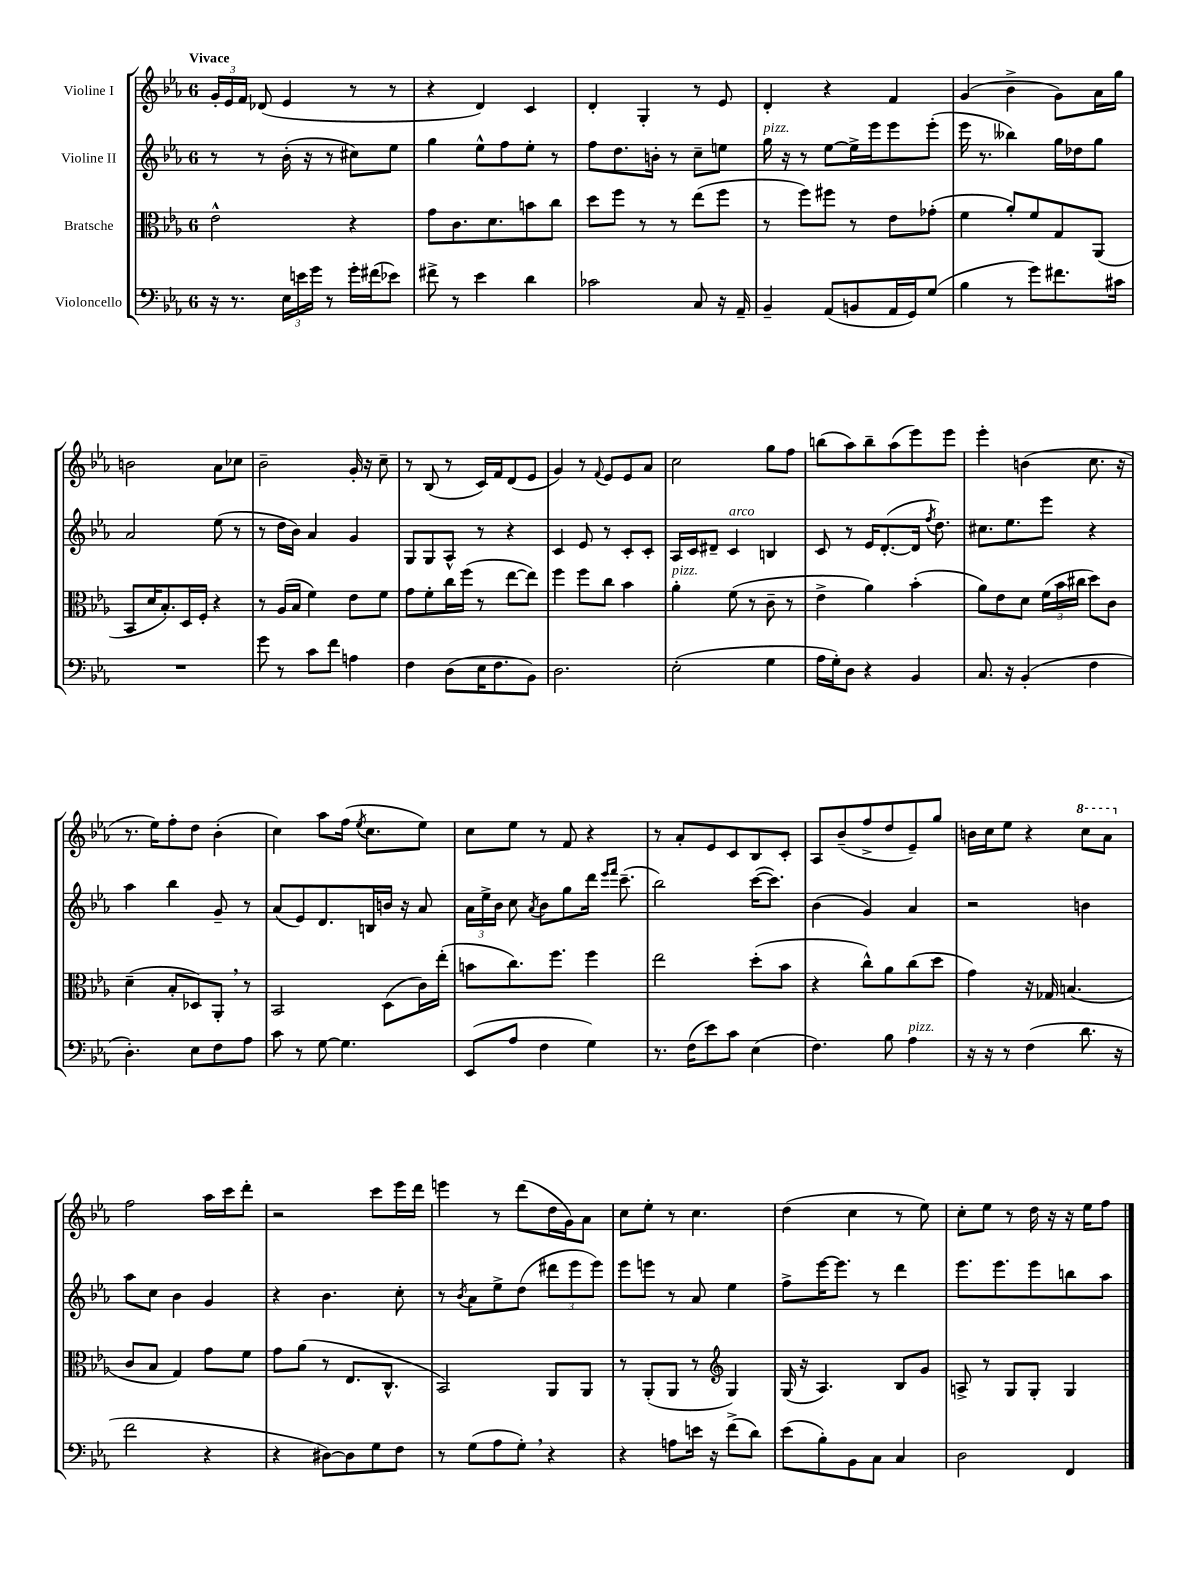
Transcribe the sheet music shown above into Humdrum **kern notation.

**kern	**kern	**kern	**kern
*staff4	*staff3	*staff2	*staff1
*clefF4	*clefC3	*clefG2	*clefG2
*k[b-e-a-]	*k[b-e-a-]	*k[b-e-a-]	*k[b-e-a-]
*M6/8	*M6/8	*M6/8	*M6/8
16r	2e-^^	8r	24g'
.	.	.	24e-
8.r	.	.	.
.	.	.	24f
.	.	8r	(8d-
24E-	.	(16b-'	4e-
24e	.	.	.
.	.	16r	.
24g	.	.	.
8r	.	8r	.
16g'	4r	8cc#)	8r
(16f#	.	.	.
8e-)	.	8ee-	8r
=	=	=	=
8f#^	8g	4gg	4r
8r	8.c	.	.
4e-	.	8ee-^^	4d)
.	8.d	.	.
.	.	8ff	.
4d	8b	8ee-'	4c
.	8cc	8r	.
=	=	=	=
2c-	8dd	8ff	4d'
.	8ff	8.dd	.
.	8r	.	4G'
.	.	16b'	.
.	8r	8r	.
8C	(8ee-	8cc~	8r
16r	8ff	8ee	8e-
16AA-~	.	.	.
=	=	=	=
4BB-~	8r	16gg	4d'
.	.	16r	.
.	8ff)	8r	.
(8AA-	8ff#	[8ee-	4r
8BB	8r	16ee-^]	.
.	.	16eee-	.
16AA-	8e-	8eee-	4f
16GG)	.	.	.
(8G	(8g-'	(8eee-'	.
=	=	=	=
4B-	4f	16eee-	(4g
.	.	8.r	.
8r	8a-')	4bb--)	4b-^
8g)	8f	.	.
8.f#	8G	16gg	8g)
.	.	16dd-	.
.	(8AA-	8gg	16a-
16c#	.	.	16gg
=	=	=	=
2.r	8BB-	2a-	2b
.	16d	.	.
.	8.B-')	.	.
.	16D	.	.
.	16F'	.	.
.	4r	(8ee-	8a-
.	.	8r	8cc-
=	=	=	=
8g	8r	8r	2b-~
8r	(16A-	16dd	.
.	16B-	16b-)	.
8c	4f)	4a-	.
8f	.	.	.
4A	8e-	4g	16g'
.	.	.	16r
.	8f	.	8cc~
=	=	=	=
4F	8g	8G	8r
.	8f'	8G	(8B-
(8D	16cc	8A-^^	8r
.	(16ff	.	.
16E-	8r	8r	16c)
8.F	.	.	16f
.	[8ee-	4r	(8d
8BB-)	8ee-])	.	8e-
=	=	=	=
2.D	4ff	4c	4g)
.	8ff	8e-	8r
.	.	.	8qqf
.	8cc	8r	8e-
.	4b-	8c'	8e-
.	.	8c'	8a-
=	=	=	=
(2E-'	4a-'	16A-	2cc
.	.	16c	.
.	.	8d#~	.
.	(8f	4c	.
.	8r	.	.
4G	8c~	4B	8gg
.	8r	.	8ff
=	=	=	=
16A-	4e-^	8c	(8bb
16G')	.	.	.
8D	.	8r	8aa-)
4r	4a-)	16e-	8bb~
.	.	([8.d'	.
.	.	.	(8aa-
4BB-	(4b-'	16d]	8eee-)
.	.	8qff	.
.	.	8.dd)	.
.	.	.	8eee-
=	=	=	=
8.C	8a-)	8.cc#	4eee-'
.	8e-	.	.
16r	.	8.ee-	.
(4BB-'	8d	.	(4b
.	(24f	8eee-	.
.	24b-	.	.
.	24cc#	.	.
4F	8dd)	4r	8.cc
.	8c	.	.
.	.	.	16r
=	=	=	=
4.D')	(4d~	4aa-	8.r
.	.	.	16ee-)
.	8B-'	4bb-	8ff'
8E-	8D-)	.	8dd
8F	8AA-'	8g~	(4b-'
8A-	8r	8r	.
=	=	=	=
8c	2BB-	(8a-	4cc)
8r	.	8e-)	.
[8G	.	8.d	8aa-
4.G]	.	.	(16ff
.	.	.	8qee-
.	.	16B	8.cc
.	(8D	16b	.
.	.	16r	.
.	16c)	8a-	8ee-)
.	(16ee-'	.	.
=	=	=	=
(8EE-	8b	24a-	8cc
.	.	24ee-^	.
.	.	24b-	.
8A-	8.cc)	8cc	8ee-
.	.	8qa-	.
4F	.	8b-	8r
.	8.ff	.	.
.	.	8gg	8f
4G)	4ff	16ddd	4r
.	.	16qqeee-	.
.	.	16qqfff	.
.	.	(8.ccc~	.
=	=	=	=
8.r	2ee-	2bb-)	8r
.	.	.	8a-'
(16F	.	.	.
8e-)	.	.	8e-
8c	.	.	8c
(4E-	(8dd'	([16ccc	8B-
.	.	8.ccc])	.
.	8b-	.	8c'
=	=	=	=
4.F)	4r	(4b-	8A-
.	.	.	(8b-~
.	8cc^^)	4g)	8ff^
8B-	8a-	.	8dd
4A-	(8cc	4a-	8e-~)
.	8dd	.	8gg
=	=	=	=
16r	4g)	2r	16b
16r	.	.	16cc
8r	.	.	8ee-
(4F	16r	.	4r
.	16G-	.	.
.	(4.B	.	.
8.d	.	4b	8ccc
.	.	.	8aa-
16r	.	.	.
=	=	=	=
2f	8c	8aa-	2ff
.	8B-	8cc	.
.	4G)	4b-	.
4r	8g	4g	16aa-
.	.	.	16ccc
.	8f	.	8ddd'
=	=	=	=
4r	8g	4r	2r
.	(8a-	.	.
[8D#)	8r	4.b-	.
8D#]	8.E-	.	.
8G	.	.	8ccc
.	8.C^^	.	.
8F	.	8cc'	16eee-
.	.	.	16ddd
=	=	=	=
8r	2BB-)	8r	4eee
.	.	8qb-	.
(8G	.	8a-	.
8A-	.	8ee-^	8r
8G')	.	(8dd	(8ddd
4r	8AA-	12ddd#	16dd
.	.	.	16g)
.	.	12eee-	.
.	8AA-	.	8a-
.	.	12eee-)	.
=	=	=	=
4r	8r	8eee-	8cc
.	(8AA-'	8eee	8ee-'
8A	8AA-	8r	8r
16e	8r	8a-	4.cc
16r	.	.	.
*	*clefG2	*	*
(8f^	4G)	4ee-	.
8d)	.	.	.
=	=	=	=
(8e-	(16G	8ff^	(4dd
.	16r	.	.
8B-')	4.A-)	[16eee-	.
.	.	8.eee-]	.
8BB-	.	.	4cc
8C	.	8r	.
4C	8B-	4ddd	8r
.	8g	.	8ee-)
=	=	=	=
2D	8A^	8.eee-	8cc'
.	8r	.	8ee-
.	.	8.eee-	.
.	8G	.	8r
.	8G'	8eee-	16dd
.	.	.	16r
4FF	4G	8bb	16r
.	.	.	16ee-
.	.	8aa-	8ff
==	==	==	==
*-	*-	*-	*-
